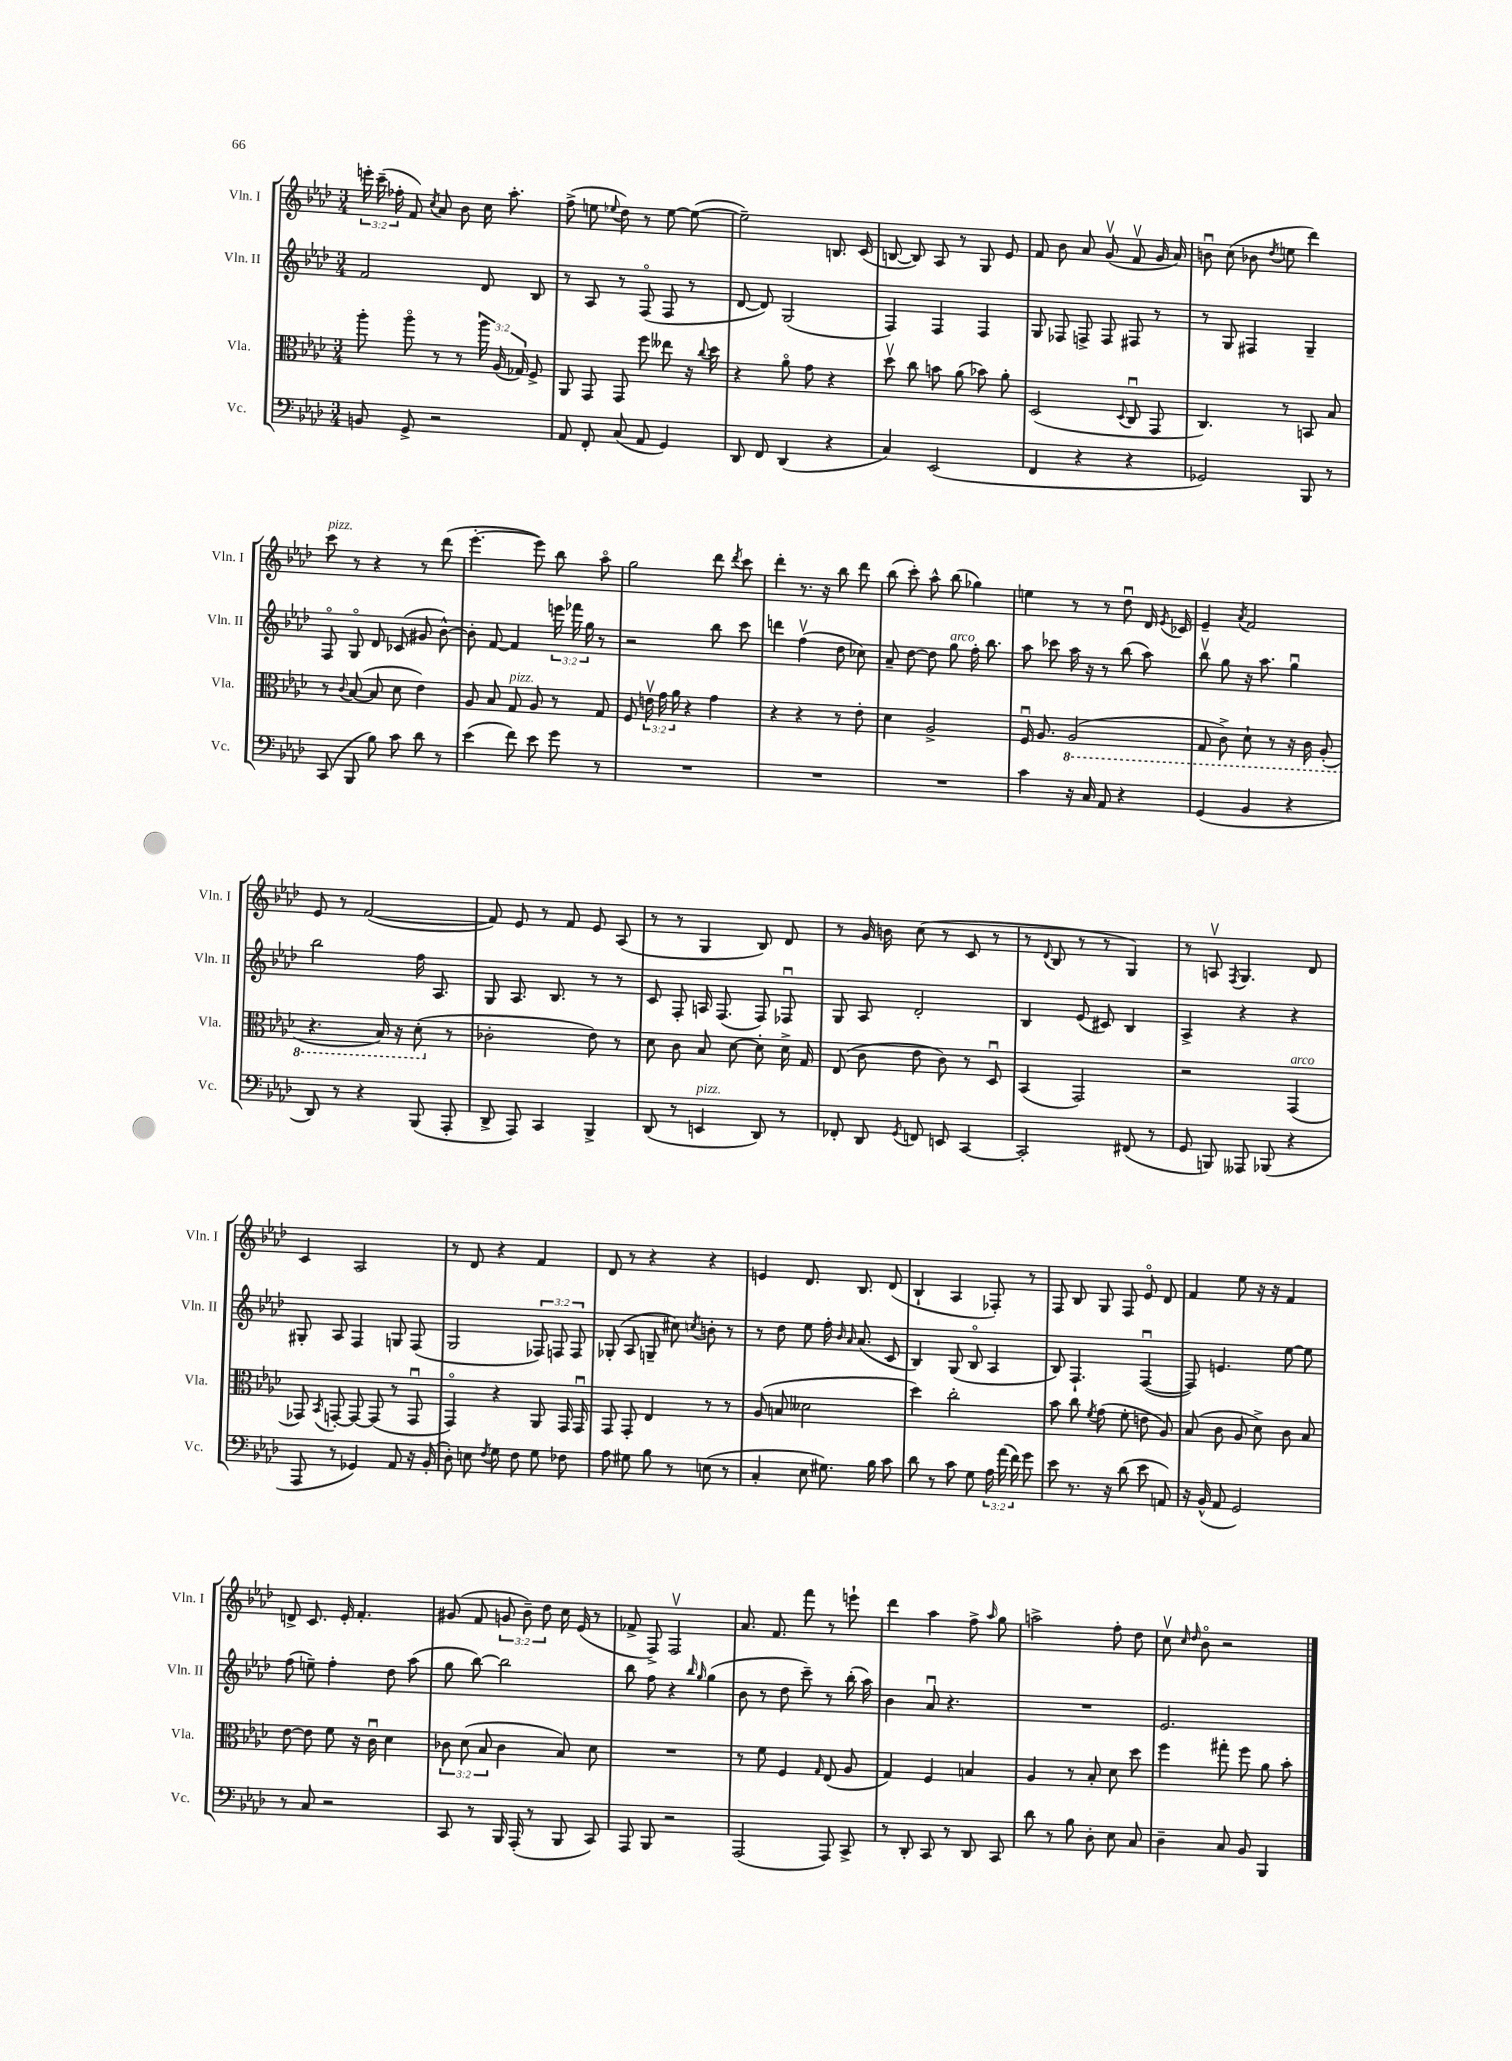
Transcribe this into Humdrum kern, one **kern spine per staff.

**kern	**kern	**kern	**kern
*staff4	*staff3	*staff2	*staff1
*clefF4	*clefC3	*clefG2	*clefG2
*k[b-e-a-d-]	*k[b-e-a-d-]	*k[b-e-a-d-]	*k[b-e-a-d-]
*M3/4	*M3/4	*M3/4	*M3/4
8BB	8aa-'	2f	24eee'
.	.	.	(24ccc~
.	.	.	24ff-'
8GG^	8aa-o	.	8f)
.	.	.	8qcc
2r	8r	.	8a-
.	8r	.	8b-
.	24aa-	8d-	16cc
.	(24A-	.	.
.	.	.	8.aa-'
.	24G-)	.	.
.	8F^	8B-	.
=	=	=	=
8AA-	8AA-	8r	(8ff^
8FF'	8GG	8A-	8ee
.	.	.	8qqee-
(8C	8GG	8r	8dd-)
8AA-	8ff	(8Fo	8r
4GG)	8ee--	8F	[8ee-
.	16r	8r	(8ee-_
.	8qqcc	.	.
.	16dd-	.	.
=	=	=	=
8DD-	4r	[8d-	2ee-~])
8FF	.	8d-])	.
(4DD-	8a-o	(2G	.
.	8g	.	.
4r	4r	.	8.B
.	.	.	(16c
=	=	=	=
4C)	8dd-v	4F)	[8B
.	8cc	.	8B])
(2EE-	8b	4F	8A-
.	(8a-	.	8r
.	8b-)	4F	8G
.	8a-'	.	8e-
=	=	=	=
4FF	(2D-	8G	8f
.	.	8F-	8b-
4r	.	8F^	8a-
.	.	8F	(8gv
.	8qqD-	.	.
4r	8Cu	8F#	8fv
.	8GG	8r	16g
.	.	.	16a-)
=	=	=	=
2GG-)	4.C)	8r	8bu
.	.	8G	(8cc
.	.	4F#	8b-
.	.	.	8qdd-
.	8r	.	8ee
8BBB-	8BB	4G~	4ddd-)
8r	8B-	.	.
=	=	=	=
(8CC	8r	8Fo	8ccc
.	8qqc	.	.
8BBB-	([8B-	8Go	8r
8B-)	8B-]	8d-	4r
8c	8d-	(8c-	.
8d-	4e-)	8g#	8r
8r	.	[8b-^^)	(8ddd-
=	=	=	=
(4e-	8A-	8b-']	[4.eee-'
.	8B-	[8f	.
8f)	8G	4f]	.
8e-	8A-	.	8eee-])
8g	8r	24eee	8bb-
.	.	24fff-	.
.	.	24gg	.
8r	8G	8r	8aa-o
=	=	=	=
2.r	8F	2r	2gg
.	24ev	.	.
.	24g	.	.
.	24a-	.	.
.	4r	.	.
.	4g	8bb-	8ddd-
.	.	.	8qddd-
.	.	8ccc	8ccc
=	=	=	=
2.r	4r	4ddd	4ddd-'
.	4r	(4ffv	8.r
.	.	.	16r
.	8r	8dd-	8bb-
.	8e-'	8cc-)	8ddd-
=	=	=	=
2.r	4d-	8a-~	(8bb-
.	.	[8dd-	8ccc')
.	2A-^	8dd-]	8aa-^^
.	.	8gg	(8bb-
.	.	16ff'	4gg-)
.	.	8.bb-	.
=	=	=	=
4c	16Fu	8aa-	4ee
.	8.A-	.	.
.	.	8ccc-	.
16r	(2AA-	16aa-	8r
16C	.	16r	.
8AA-	.	8r	8r
4r	.	(8bb-	8dd-u
.	.	8aa-)	16d-
.	.	.	8qe-
.	.	.	16c-
=	=	=	=
(4GG	8GG	8bb-v	4e-~
.	8C^)	8gg	.
.	.	.	8qa-
4BB-	8D-`	16r	2f
.	.	8.aa-	.
.	8r	.	.
4r	16r	4ggu	.
.	16C	.	.
.	(8AA-'	.	.
=	=	=	=
8DD-)	4.r	2bb-	8e-
8r	.	.	8r
4r	.	.	([2f
.	16BB-)	.	.
.	16r	.	.
(8BBB-	(8D-'	16ff	.
.	.	8.A-	.
8AAA-'	8r	.	.
=	=	=	=
8DD-^	2c-'	8G	8f])
8AAA-)	.	8.A-	8e-
4CC	.	.	8r
.	.	8.B-	.
.	.	.	8f
4BBB-^	8e-)	8r	8e-
.	8r	8r	(8A-
=	=	=	=
(8DD-	8d-	8c	8r
8r	8c	8F'	8r
4EE	8B-	16A	4G
.	.	(8.F	.
.	[8d-	.	.
8DD-)	8d-']	8F)	8B-)
8r	16d-^	8F-u	8d-
.	16G	.	.
=	=	=	=
8FF-'	(8E-	8G	8r
8DD-	8c	8A-	16g
.	.	.	16b
8qGG	.	.	.
8FF	8e-	2d-'	(8cc
8EE	8c)	.	8r
[4CC	8r	.	8c
.	8D-u	.	8r
=	=	=	=
2CC']	(4BB-	4B-	8r
.	.	.	8qqd-
.	.	.	8B-
.	2GG)	(8e-	8r
.	.	8c#)	8r
(8FF#	.	4B-	4G)
8r	.	.	.
=	=	=	=
8GG	2r	4A-^	8r
8BBB)	.	.	8Av
.	.	.	8qF
8AAA--	.	4r	4.G
(8BBB-	.	.	.
4r	(4GG	4r	.
.	.	.	8d-
=	=	=	=
8AAA-	8GG-)	8G#'	4c
.	8qBB-	.	.
8r	[8GG'	8A-	.
4GG-)	8GG_	4F	2A-
.	(8GG]	.	.
8AA-	8r	8G	.
16r	8GGu	(8F	.
(16BB-'	.	.	.
=	=	=	=
8D-')	4GGo)	2G	8r
8E	.	.	8d-
8qF	.	.	.
8G	4r	.	4r
8F	.	.	.
8G	8AA-	12F-)	4f
.	.	12F	.
8F-	16GG	.	.
.	.	12F	.
.	16GGu	.	.
=	=	=	=
8A-	8GG	(8G-'	8d-
8G#	8GG'	8A-	8r
8B-	4E-	8G~	4r
8r	.	8cc#)	.
.	.	8qcc	.
(8E	8r	8b'	4r
8r	8r	8r	.
=	=	=	=
4C'	(8A-	8r	4e
.	8B	8dd-	.
8E-	2d--	8ee-	8.d-
8.G#)	.	16ff'	.
.	.	16qqb-	.
.	.	16qqa-	.
.	.	(8.a-	8.B-
16B-	.	.	.
8c	.	8c	(8d-
=	=	=	=
8d-	4dd-)	4B-)	4B-`
8r	.	.	.
8c	2cc'	(8G	4A-
8G	.	8B-o	.
24A-	.	4A-	8F-')
(24a-	.	.	.
24f)	.	.	.
8g	.	.	8r
=	=	=	=
8e-	8b-	8B-)	8F
8.r	8cc	4.F`	8B-
.	8qf	.	.
.	(8g	.	8G
16r	.	.	.
(8d-	8f'	.	8F
8e-	8e	([4Fu	8e-o
8AA)	8A-)	.	8d-
=	=	=	=
16r	(8B-	8F])	4f
(16BB-^^	.	.	.
8AA-	8c	4.e	.
2GG)	8A-	.	8ee-
.	8d-^)	.	16r
.	.	.	16r
.	8c	[8ee-	4f
.	8B-	8ee-]	.
=	=	=	=
8r	[8e-	(8ff	8d^
8C	8e-]	8ee~)	8.c
2r	8f	4ff'	.
.	.	.	16e-'
.	16r	.	4.f'
.	16cu	.	.
.	4d-	8dd-	.
.	.	(8aa-	.
=	=	=	=
8CC	12c-	8gg	(8g#
.	(12d-	.	.
8r	.	[8bb-)	8f
.	12B-	.	.
16BBB-	4c-	2bb-]	12g
(16AAA-'	.	.	.
.	.	.	12b-~)
8r	.	.	.
.	.	.	12dd-
8BBB-	8B-)	.	16cc
.	.	.	(16e-
8CC)	8d-	.	8r
=	=	=	=
8AAA-	2.r	8bb-	8f-^
8BBB-	.	8ff	8F^)
2r	.	4r	2Fv
.	.	16qqbb-	.
.	.	16qqgg	.
.	.	(4gg	.
=	=	=	=
(2AAA-	8r	8b-	8.a-
.	8f	8r	.
.	.	.	8.f
.	4F	8dd-	.
.	.	8ccc~)	8fff
.	16qqG	.	.
8AAA-)	(8E-	8r	8r
8CC^	8A-	(16bb-'	8eee`
.	.	16aa-)	.
=	=	=	=
8r	4G)	4b-	4ddd-
8DD-'	.	.	.
8CC	4F	8a-u	4aa-
8r	.	4.r	.
8DD-	4B	.	8ff^
.	.	.	16qqaa-
8CC	.	.	8gg
=	=	=	=
8d-	4A-	2.r	2aa^
8r	.	.	.
8B-	8r	.	.
8D-'	8B-'	.	.
8E-	8d-	.	8ff'
8C	8dd-	.	8dd-
=	=	=	=
4D-~	4ff	2.e-	8ccv
.	.	.	16qqcc
.	.	.	16qqdd-
.	.	.	8b-o
8C	8gg#'	.	2r
8BB-	8ff	.	.
4BBB-	8a-	.	.
.	8b-'	.	.
==	==	==	==
*-	*-	*-	*-
